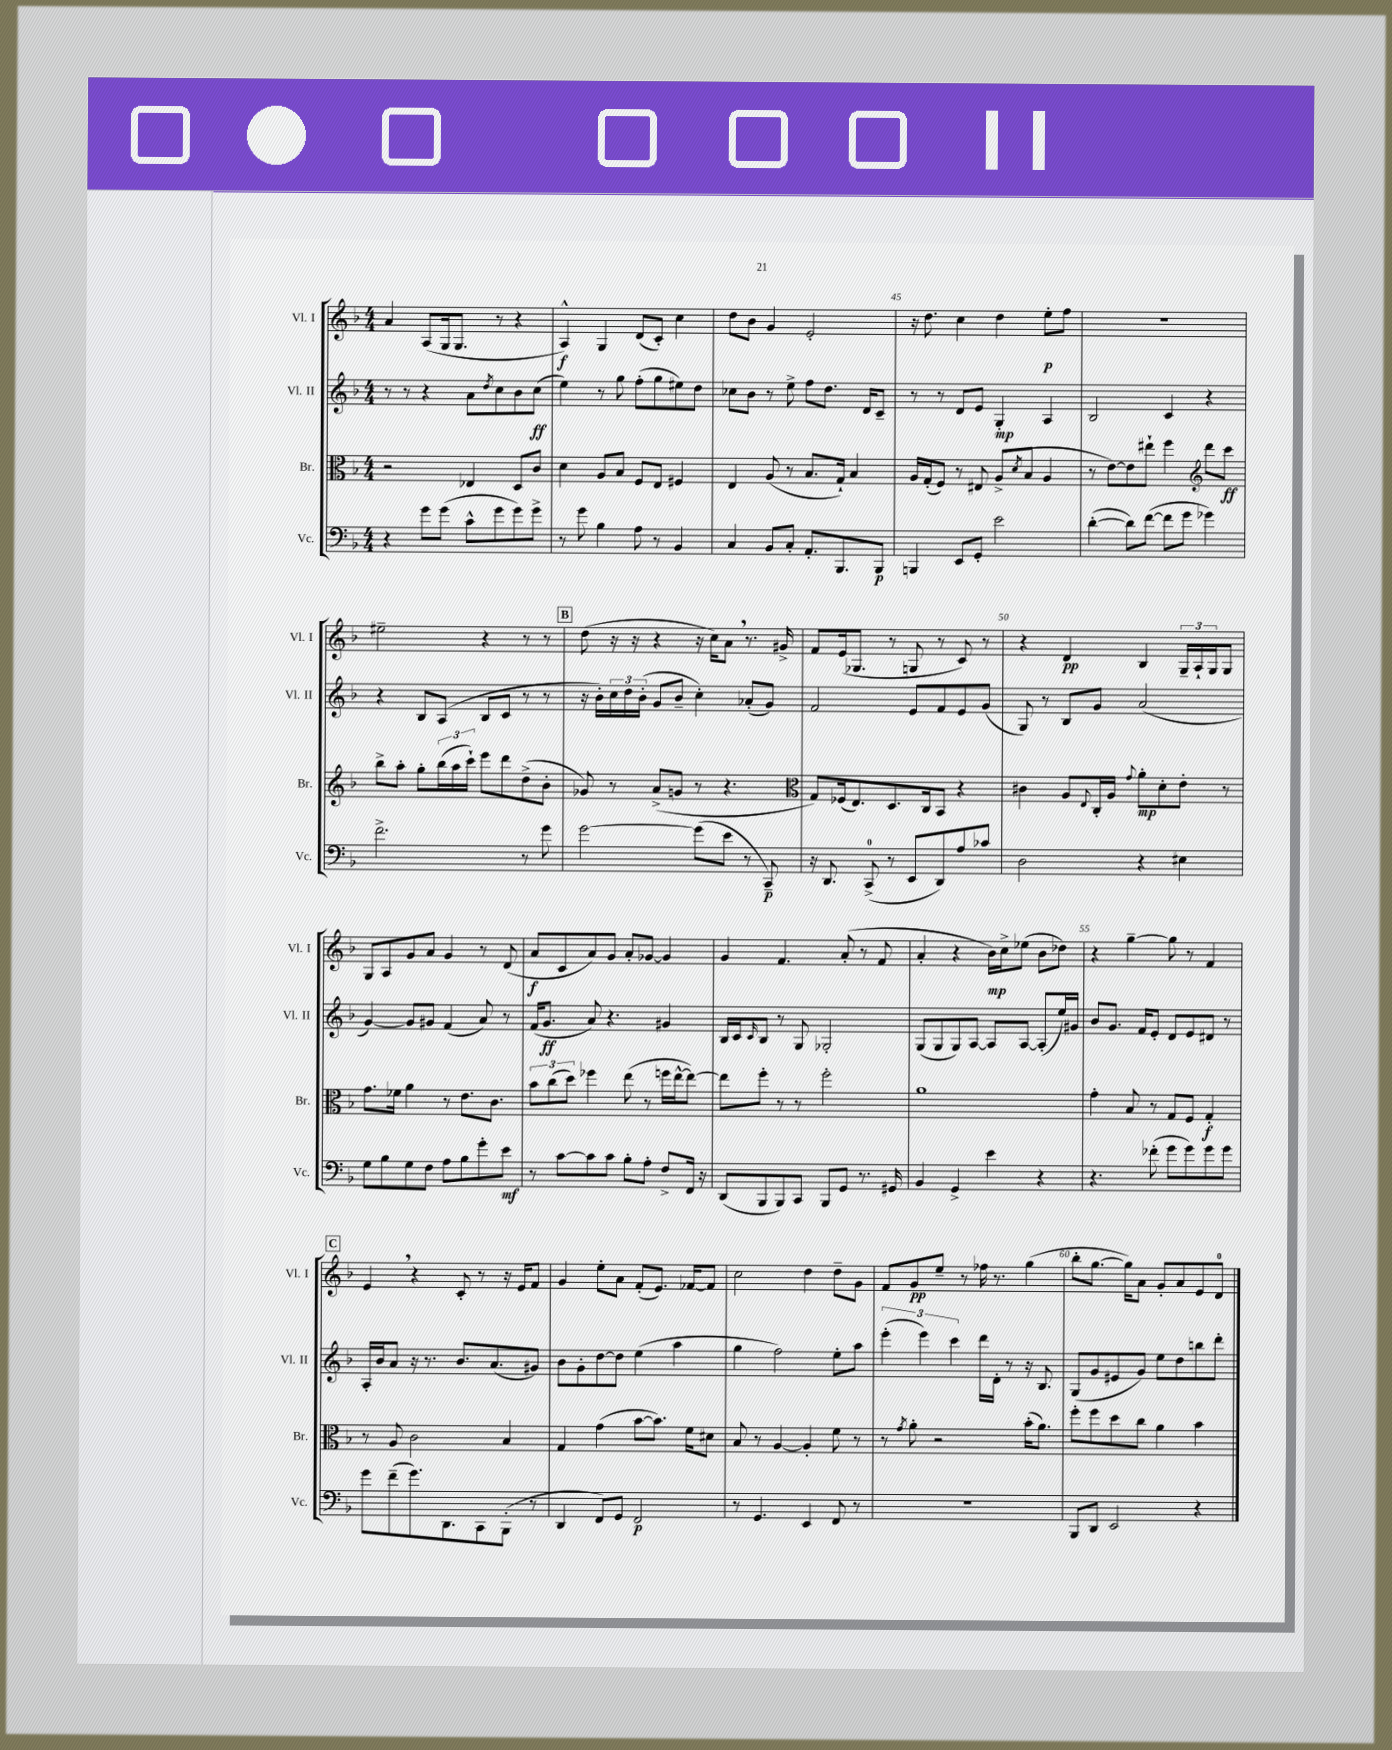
<<
\new StaffGroup <<
\new Staff = "s0" \with { instrumentName = "Vl. I" shortInstrumentName = "Vl. I" } {
    \clef treble \key f \major \numericTimeSignature \time 4/4
    a'4 a8( g16 g8. r8 r4 |
    a4-^\f) g4 d'8( c'8-.) c''4 |
    d''8 bes'8 g'4 e'2-. |
    r16 d''8. c''4 d''4 e''8-.\p f''8 |
    R1 |
    eis''2-- r4 r8 r8 |
    \mark \markup { \box "B" } d''8( r16 r16 r4 r16 c''16) a'8 \breathe r8. gis'16-> |
    f'8 e'16( ges8. r8 g8 r8 c'8) r8 |
    r4 d'4\pp bes4 \tuplet 3/2 { g16-- a16-! g16 } g8 |
    g8 a8 g'8 a'8 g'4 r8 d'8( |
    a'8\f c'8 a'8) g'8 a'8-. ges'8~ ges'4 |
    g'4 f'4. a'8-.( r8 f'8 |
    a'4-. r4 bes'16\mp) c''16-> ees''8( bes'8 des''8) |
    r4 g''4~-- g''8 r8 f'4 |
    \mark \markup { \box "C" } e'4 \breathe r4 c'8-. r8 r16 e'16 f'8 |
    g'4 e''8-. a'8 f'8-.( e'8.) fes'16~ fes'8 |
    c''2 d''4 d''8-- g'8 |
    f'8 g'8\pp e''8-- r8 fes''16 r8. g''4( |
    bes''8-. g''8.~ g''16) a'8 g'8-. a'8 e'8 d'8-0 \bar "|." |
}
\new Staff = "s1" \with { instrumentName = "Vl. II" shortInstrumentName = "Vl. II" } {
    \clef treble \key f \major \numericTimeSignature \time 4/4
    r8 r8 r4 a'8 \acciaccatura { d''8 } c''8 bes'8 c''8\ff( |
    e''4) r8 g''8 f''8-.( g''8 eis''8) d''8 |
    ces''8 bes'8 r8 e''8-> f''8 d''8. d'16 c'8-- |
    r8 r8 d'8 e'8 g4-.\mp a4 |
    bes2 c'4 r4 |
    r4 bes8 a8( bes8 c'8 r8 r8 |
    \mark \markup { \box "B" } r16 bes'16-.) \tuplet 3/2 { c''16 d''16 bes'16-.( } g'8 bes'8-- c''4-.) aes'8-.( g'8) |
    f'2 e'8 f'8 e'8 g'8( |
    g8) r8 bes8 g'8 a'2( |
    g'4~) g'8 gis'8 f'4( a'8) r8 |
    f'16( g'8.\ff a'8) r4. gis'4 |
    bes16 c'16 \grace { c'16 } bes8 r8 g8 ges2-. |
    g8( g8 g8) a8~ a8 a8~ a8-.( e''16) gis'16 |
    bes'8 g'8. f'16 e'8-. d'8 e'8 dis'8 r8 |
    \mark \markup { \box "C" } a16-. bes'16 a'8 r16 r8. bes'8. a'8.( gis'8) |
    bes'8 g'8-. d''8~ d''8 e''4( a''4 |
    g''4 f''2) e''8-. a''8 |
    \tuplet 3/2 { e'''4-.( e'''4) c'''4 } d'''16 d'16-. r8 r16 bes8. |
    g8( g'8 eis'8 g'8) e''8 d''8 b''8 d'''8-. \bar "|." |
}
\new Staff = "s2" \with { instrumentName = "Br." shortInstrumentName = "Br." } {
    \clef alto \key f \major \numericTimeSignature \time 4/4
    r2 ees4 d8 c'8 |
    d'4 a8 bes8 f8 e8 fis4 |
    e4 a8( r8 bes8. g16-!) bes4 |
    a16 g16-.( f8) r8 eis8 a8->( \acciaccatura { d'8 } bes8 a4 |
    r8 e'8~) e'8 eis''8-! f''4 \clef treble d'''8 c'''8\ff |
    bes''8-> a''8-. g''8-. \tuplet 3/2 { bes''16( a''16 c'''16-!) } e'''8 d'''8 d''8->( bes'8-. |
    \mark \markup { \box "B" } ges'8) r8 a'8->( g'8 r8 r4. |
    \clef alto g8) fes16( e8.) d8. c16 bes,8 r4 |
    cis'4 a8 \appoggiatura { e8 } c16-. a16 \appoggiatura { g'8 } a'8-.\mp d'8-. e'8-. r8 |
    g'8. fes'16 a'4 r8 e'8. c'8. |
    \tuplet 3/2 { bes'8 c''8( d''8) } fes''4 e''8( r8 f''16 e''16~-^ e''8~) |
    e''8 f''8-. r8 r8 f''2-. |
    a'1 |
    g'4-. bes8 r8 g8 f8 g4-.\f |
    \mark \markup { \box "C" } r8 a8 c'2 bes4 |
    g4 g'4( bes'8~ bes'8.) f'16 dis'8 |
    bes8 r8 a4~ a4-. f'8 r8 |
    r8 \acciaccatura { g'8 } a'8-. r2 bes'16-.( a'8.) |
    f''8-. f''8 d''8 c''8 a'4 bes'4 \bar "|." |
}
\new Staff = "s3" \with { instrumentName = "Vc." shortInstrumentName = "Vc." } {
    \clef bass \key f \major \numericTimeSignature \time 4/4
    r4 g'8 g'8( c'8-^ g'8 g'8) g'8-> |
    r8 g'8 bes4 a8 r8 bes,4 |
    c4 bes,8 c8-. a,8.-. bes,,8. bes,,8\p |
    b,,4 e,8 g,8-. e'2 |
    d'4~-.( d'8) f'8~( f'8 g'8 ges'4) |
    f'2.-> r8 g'8 |
    \mark \markup { \box "B" } g'2~ g'8( e'8 r8 c,8--\p) |
    r16 d,8. c,8-0->( r8 e,8 d,8) a8 ces'8 |
    d2 r4 eis4 |
    g8 bes8 g8 f8 a8 bes8 g'8-. e'8\mf |
    r8 c'8~ c'8 c'8 bes8-. a8-. f8-> f,16 r16 |
    d,8( bes,,8 bes,,8) c,8 bes,,8 g,8 r8. gis,16 |
    bes,4 g,4-> e'4 r4 |
    r4. fes'8-.( g'8 g'8) g'8 g'8 |
    \mark \markup { \box "C" } g'8 f'8--( g'8.) d,8. c,8 bes,,8-.( r8 |
    d,4 f,8) g,8 f,2\p |
    r8 g,4. e,4 f,8 r8 |
    R1 |
    bes,,8 d,8 e,2 r4 \bar "|." |
}
>>
>>
\layout { \context { \Score currentBarNumber = #42 \override BarNumber.break-visibility = ##(#f #t #t) barNumberVisibility = #(every-nth-bar-number-visible 5) } }
